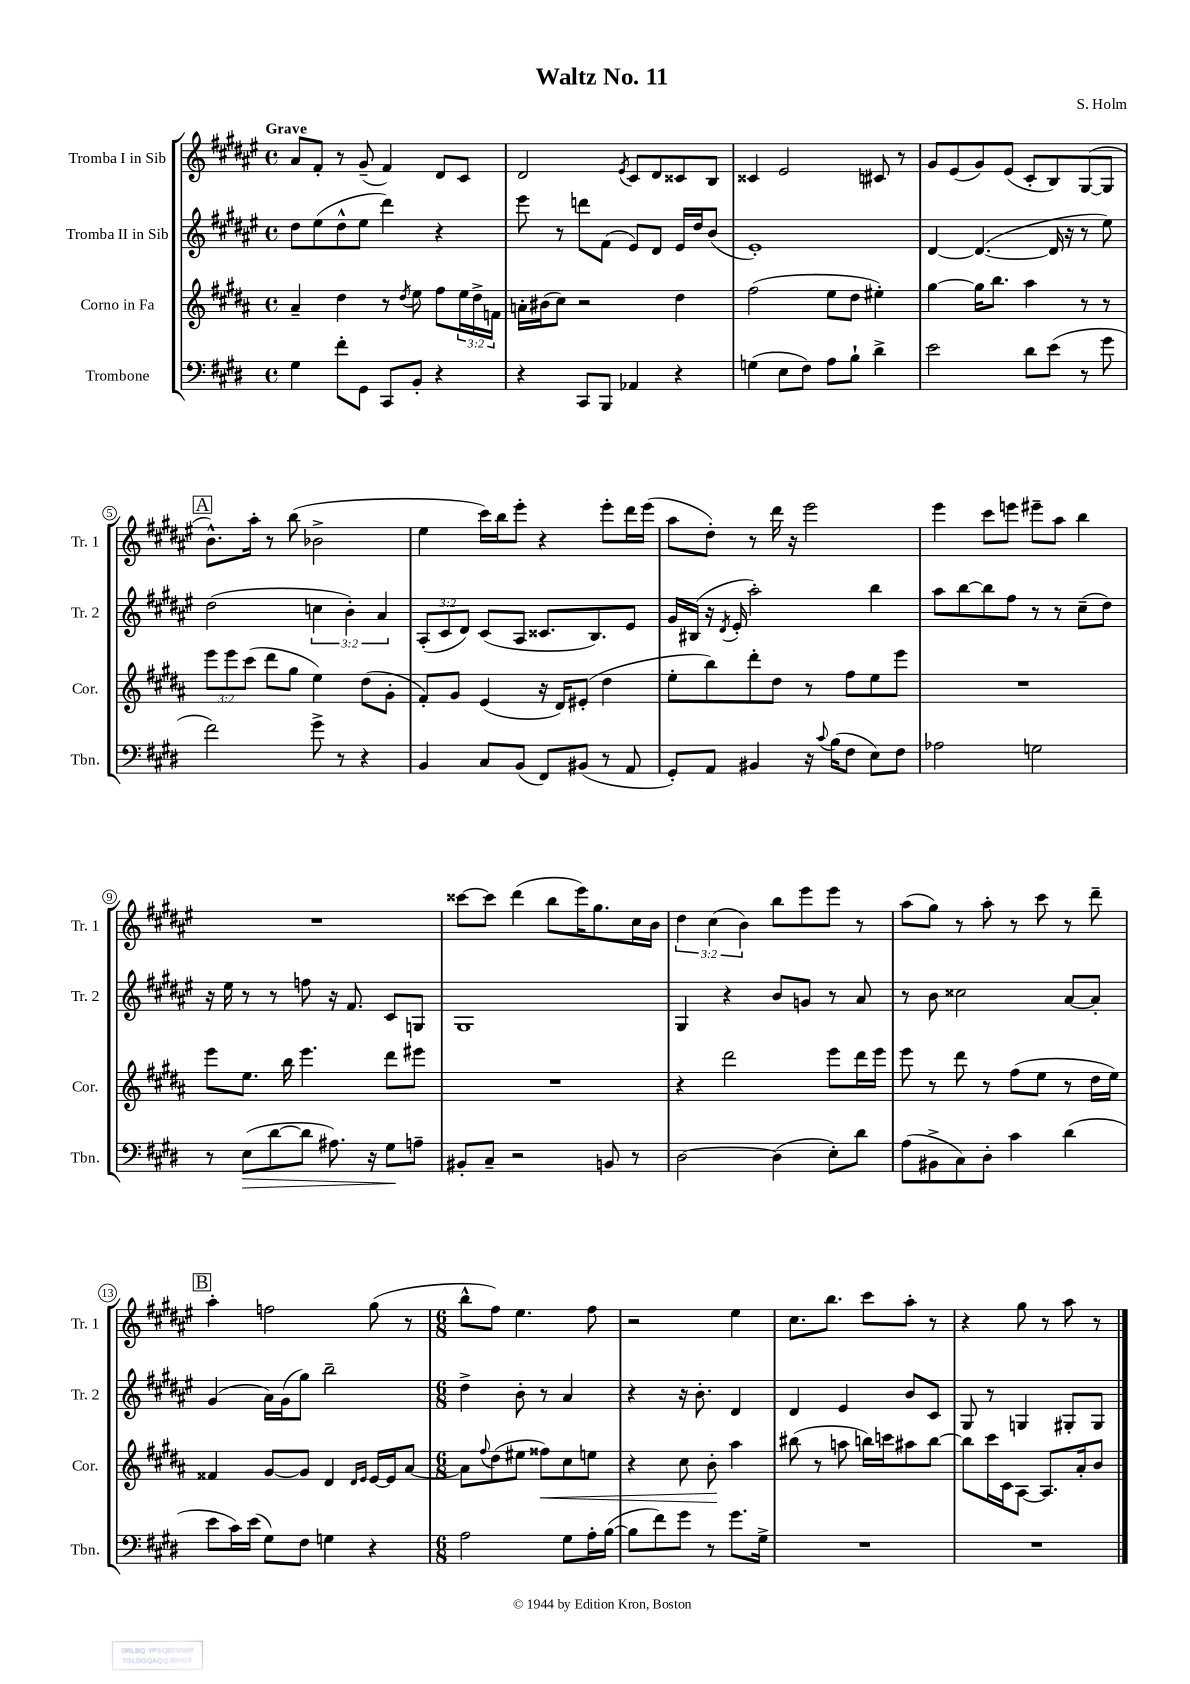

**kern	**dynam	**kern	**dynam	**kern	**kern
*part4	*part4	*part3	*part3	*part2	*part1
*staff4	*staff4	*staff3	*staff3	*staff2	*staff1
*I"Trombone	*	*I"Corno in Fa	*	*I"Tromba II in Sib	*I"Tromba I in Sib
*I'Tbn.	*	*I'Cor.	*	*I'Tr. 2	*I'Tr. 1
*clefF4	*	*clefG2	*	*clefG2	*clefG2
*k[f#c#g#d#]	*	*k[f#c#g#d#a#]	*	*k[f#c#g#d#a#e#]	*k[f#c#g#d#a#e#]
*M4/4	*	*M4/4	*	*M4/4	*M4/4
*met(c)	*	*met(c)	*	*met(c)	*met(c)
=1	=1	=1	=1	=1	=1
!	!	!	!	!	!LO:TX:a:B:t=Grave
4G#\	.	4a#~/	.	8dd#\L	8a#/L
.	.	.	.	(8ee#\	8f#'/J
8f#'\L	.	4dd#\	.	8dd#^^\	8r
8GG#\J	.	.	.	8ee#\J	(8g#~/
8CC#/L	.	8r	.	4ddd#\)	4f#/)
.	.	8qdd#/	.	.	.
8BB'/J	.	8ee\	.	.	.
4r	.	8ff#\L	.	4r	8d#/L
.	.	24ee\L	.	.	8c#/J
.	.	24dd#^\	.	.	.
.	.	24fn\JJ	.	.	.
=2	=2	=2	=2	=2	=2
4r	.	16an'\LL	.	8eee#\	2d#/
.	.	(16b#X\J	.	.	.
.	.	8cc#\J)	.	8r	.
8CC#/L	.	2r	.	8dddn\L	.
8BBB/J	.	.	.	(8f#\J	.
.	.	.	.	.	8qe#/
4AA-X/	.	.	.	8e#/L)	8c#/L
.	.	.	.	8d#/J	8d#/
4r	.	4dd#\	.	16e#/LL	8c##X/
.	.	.	.	16dd#/J	.
.	.	.	.	(8b/J	8B/J
=3	=3	=3	=3	=3	=3
(4Gn\	.	(2ff#\	.	1e#')	4c##X/
8E\L	.	.	.	.	2e#/
8F#\J)	.	.	.	.	.
8A\L	.	8ee\L	.	.	.
8B`\J	.	8dd#\J	.	.	.
4d#^\	.	4ee#X'\)	.	.	8c#X/
.	.	.	.	.	8r
=4	=4	=4	=4	=4	=4
2e\	.	[4gg#\	.	[4d#/	8g#/L
.	.	.	.	.	(8e#/
.	.	16gg#\KL]	.	(4.d#/_	8g#/)
.	.	8.bb\J	.	.	.
.	.	.	.	.	(8e#/J
8d#\L	.	4aa#\	.	.	8c#'/L
(8e\J	.	.	.	16d#/]	8B/)
.	.	.	.	16r	.
8r	.	8r	.	8r	([8G#/
8g#\	.	8r	.	8ee#\)	8G#/J]
!!LO:LB:g=z
!!LO:REH:place=s1:t=A
=5	=5	=5	=5	=5	=5
2f#\)	.	12eee\L	.	(2dd#\	8.b^^\L)
.	.	12eee\	.	.	.
.	.	(12ccc#\J	.	.	.
.	.	.	.	.	16aa#'\Jk
.	.	8ddd#\L	.	.	8r
.	.	8gg#\J	.	.	(8bb\
8g#^\	.	4ee\)	.	6ccn\	2b-X^\
8r	.	.	.	.	.
.	.	.	.	6b'\)	.
4r	.	(8dd#\L	.	.	.
.	.	.	.	6a#/	.
.	.	8g#'\J	.	.	.
=6	=6	=6	=6	=6	=6
4BB/	.	8f#'/L)	.	(12A#'/L	4ee#\
.	.	.	.	12c#/	.
.	.	8g#/J	.	.	.
.	.	.	.	12d#/J)	.
8C#/L	.	(4e/	.	(8c#/L	16ccc#\LL)
.	.	.	.	.	16bb\J
(8BB/J	.	.	.	8A#/J	8eee#'\J
8FF#/L)	.	16r	.	8.c##X/L	4r
.	.	16d#/KL)	.	.	.
(8BB#X/J	.	(8e#X'/J	.	.	.
.	.	.	.	8.B/)	.
8r	.	4dd#\	.	.	8eee#'\L
8AA/	.	.	.	8e#/J	16ddd#\L
.	.	.	.	.	(16eee#\JJ
=7	=7	=7	=7	=7	=7
8GG#'/L)	.	8ee'\L	.	16g#/LL	8aa#\L
.	.	.	.	(16B#X/JJ	.
8AA/J	.	8bb\)	.	16r	8dd#'\J)
.	.	.	.	8qd#/	.
.	.	.	.	16e#'/	.
4BB#X/	.	8ddd#'\	.	2aa#'\)	8r
.	.	8dd#\J	.	.	16ddd#\
.	.	.	.	.	16r
16r	.	8r	.	.	2eee#\
8qqc#/	.	.	.	.	.
(16B\KL	.	.	.	.	.
8F#\J	.	8ff#\L	.	.	.
8E\L)	.	8ee\	.	4bb\	.
8F#\J	.	8eee\J	.	.	.
=8	=8	=8	=8	=8	=8
2A-X\	.	1r	.	8aa#\L	4eee#\
.	.	.	.	[8bb\	.
.	.	.	.	8bb\]	8ccc#\L
.	.	.	.	8ff#\J	8eeen\J
2Gn\	.	.	.	8r	8eee#X~\L
.	.	.	.	8r	8aa#\J
.	.	.	.	(8cc#~\L	4bb\
.	.	.	.	8dd#\J)	.
!!LO:LB:g=z
=9	=9	=9	=9	=9	=9
8r	.	8eee\L	.	16r	1r
.	.	.	.	16ee#\	.
!	!LO:HP:b	!	!	!	!
(8E\L	>	8.ee\J	.	8r	.
[8d#\	.	.	.	8r	.
.	.	16bb\	.	.	.
8d#\J]	.	4.eee\	.	8ffn\	.
8.A#X\)	.	.	.	16r	.
.	.	.	.	8.f#/	.
16r	.	.	.	.	.
8G#\L	.	8ddd#\L	.	8c#/L	.
8An~\J	]	8eee#X\J	.	8Gn/J	.
=10	=10	=10	=10	=10	=10
8BB#X'/L	.	1r	.	1G#	[8ccc##X\L
8C#~/J	.	.	.	.	8ccc##\J]
2r	.	.	.	.	(4ddd#\
.	.	.	.	.	8bb\L
.	.	.	.	.	16eee#\K)
.	.	.	.	.	8.gg#\
8BBn/	.	.	.	.	.
8r	.	.	.	.	16cc#\L
.	.	.	.	.	16b\JJ
=11	=11	=11	=11	=11	=11
[2D#\	.	4r	.	4G#/	6dd#\
.	.	.	.	.	(6cc#\
.	.	2ddd#\	.	4r	.
.	.	.	.	.	6b\)
(4D#\]	.	.	.	8b/L	8bb\L
.	.	.	.	8gn/J	8eee#\
8E'\L)	.	8eee\L	.	8r	8eee#\J
8d#\J	.	16ddd#\L	.	8a#/	8r
.	.	16eee\JJ	.	.	.
=12	=12	=12	=12	=12	=12
(8A\L	.	8eee\	.	8r	(8aa#\L
8BB#X^\	.	8r	.	8b\	8gg#\J)
8C#\)	.	8ddd#\	.	2cc##X\	8r
8D#'\J	.	8r	.	.	8aa#'\
4c#\	.	(8ff#\L	.	.	8r
.	.	8ee\J	.	.	8ccc#\
(4d#\	.	8r	.	[8a#/L	8r
.	.	16dd#\LL	.	8a#'/J]	8ddd#~\
.	.	16ee\JJ)	.	.	.
!!LO:LB:g=z
!!LO:REH:place=s1:t=B
=13	=13	=13	=13	=13	=13
8e\L	.	4f##X/	.	(4g#/	4aa#'\
16c#\L)	.	.	.	.	.
(16e\JJ	.	.	.	.	.
8G#\L)	.	[8g#/L	.	16a#\LL)	2ffn\
.	.	.	.	(16g#\J	.
8F#\J	.	8g#/J]	.	8gg#\J)	.
4Gn\	.	4d#/	.	2bb~\	.
.	.	16qqd#/LL	.	.	.
.	.	16qqe/JJ	.	.	.
4r	.	[16e/LL	.	.	(8gg#\
.	.	16e/J]	.	.	.
.	.	[8a#/J	.	.	8r
=14	=14	=14	=14	=14	=14
*M6/8	*	*M6/8	*	*M6/8	*M6/8
2A\	.	8a#\L]	.	4dd#^\	8bb^^\L
.	.	8qqff#/	.	.	.
.	.	(8dd#\	.	.	8ff#\J)
.	.	8ee#X\J	.	8b'\	4.ee#\
!	!	!	!LO:HP:b	!	!
.	.	8ff##X\L)	<	8r	.
8G#\L	.	8cc#\	.	4a#/	.
16A'\L	.	8een\J	.	.	8ff#\
([16B\JJ	.	.	.	.	.
=15	=15	=15	=15	=15	=15
8B\L]	.	4r	.	4r	2r
8f#\)	.	.	.	.	.
8g#\J	.	8cc#\	.	16r	.
.	.	.	.	8.b'\	.
8r	.	8b'\	.	.	.
8.g#\L	.	4aa#\	[	4d#/	4ee#\
16G#^\Jk	.	.	.	.	.
=16	=16	=16	=16	=16	=16
2.r	.	(8bb#X\	.	4d#/	8.cc#\L
.	.	8r	.	.	.
.	.	.	.	.	8.bb\J
.	.	8aan\	.	4e#/	.
.	.	16bbn\LL)	.	.	8ccc#\L
.	.	16cccn\J	.	.	.
.	.	8aa#X\	.	8b/L	8aa#'\J
.	.	[8bb\J	.	8c#/J	8r
=17	=17	=17	=17	=17	=17
2.r	.	8bb\L]	.	8G#/	4r
.	.	16ccc#\L	.	8r	.
.	.	16c#\J	.	.	.
.	.	[8A#\J	.	4Gn/	8gg#\
.	.	8.A#/L]	.	.	8r
.	.	.	.	8G#X'/L	8aa#\
.	.	16a#'/k	.	.	.
.	.	8b/J	.	8G#/J	8r
==	==	==	==	==	==
*-	*-	*-	*-	*-	*-
